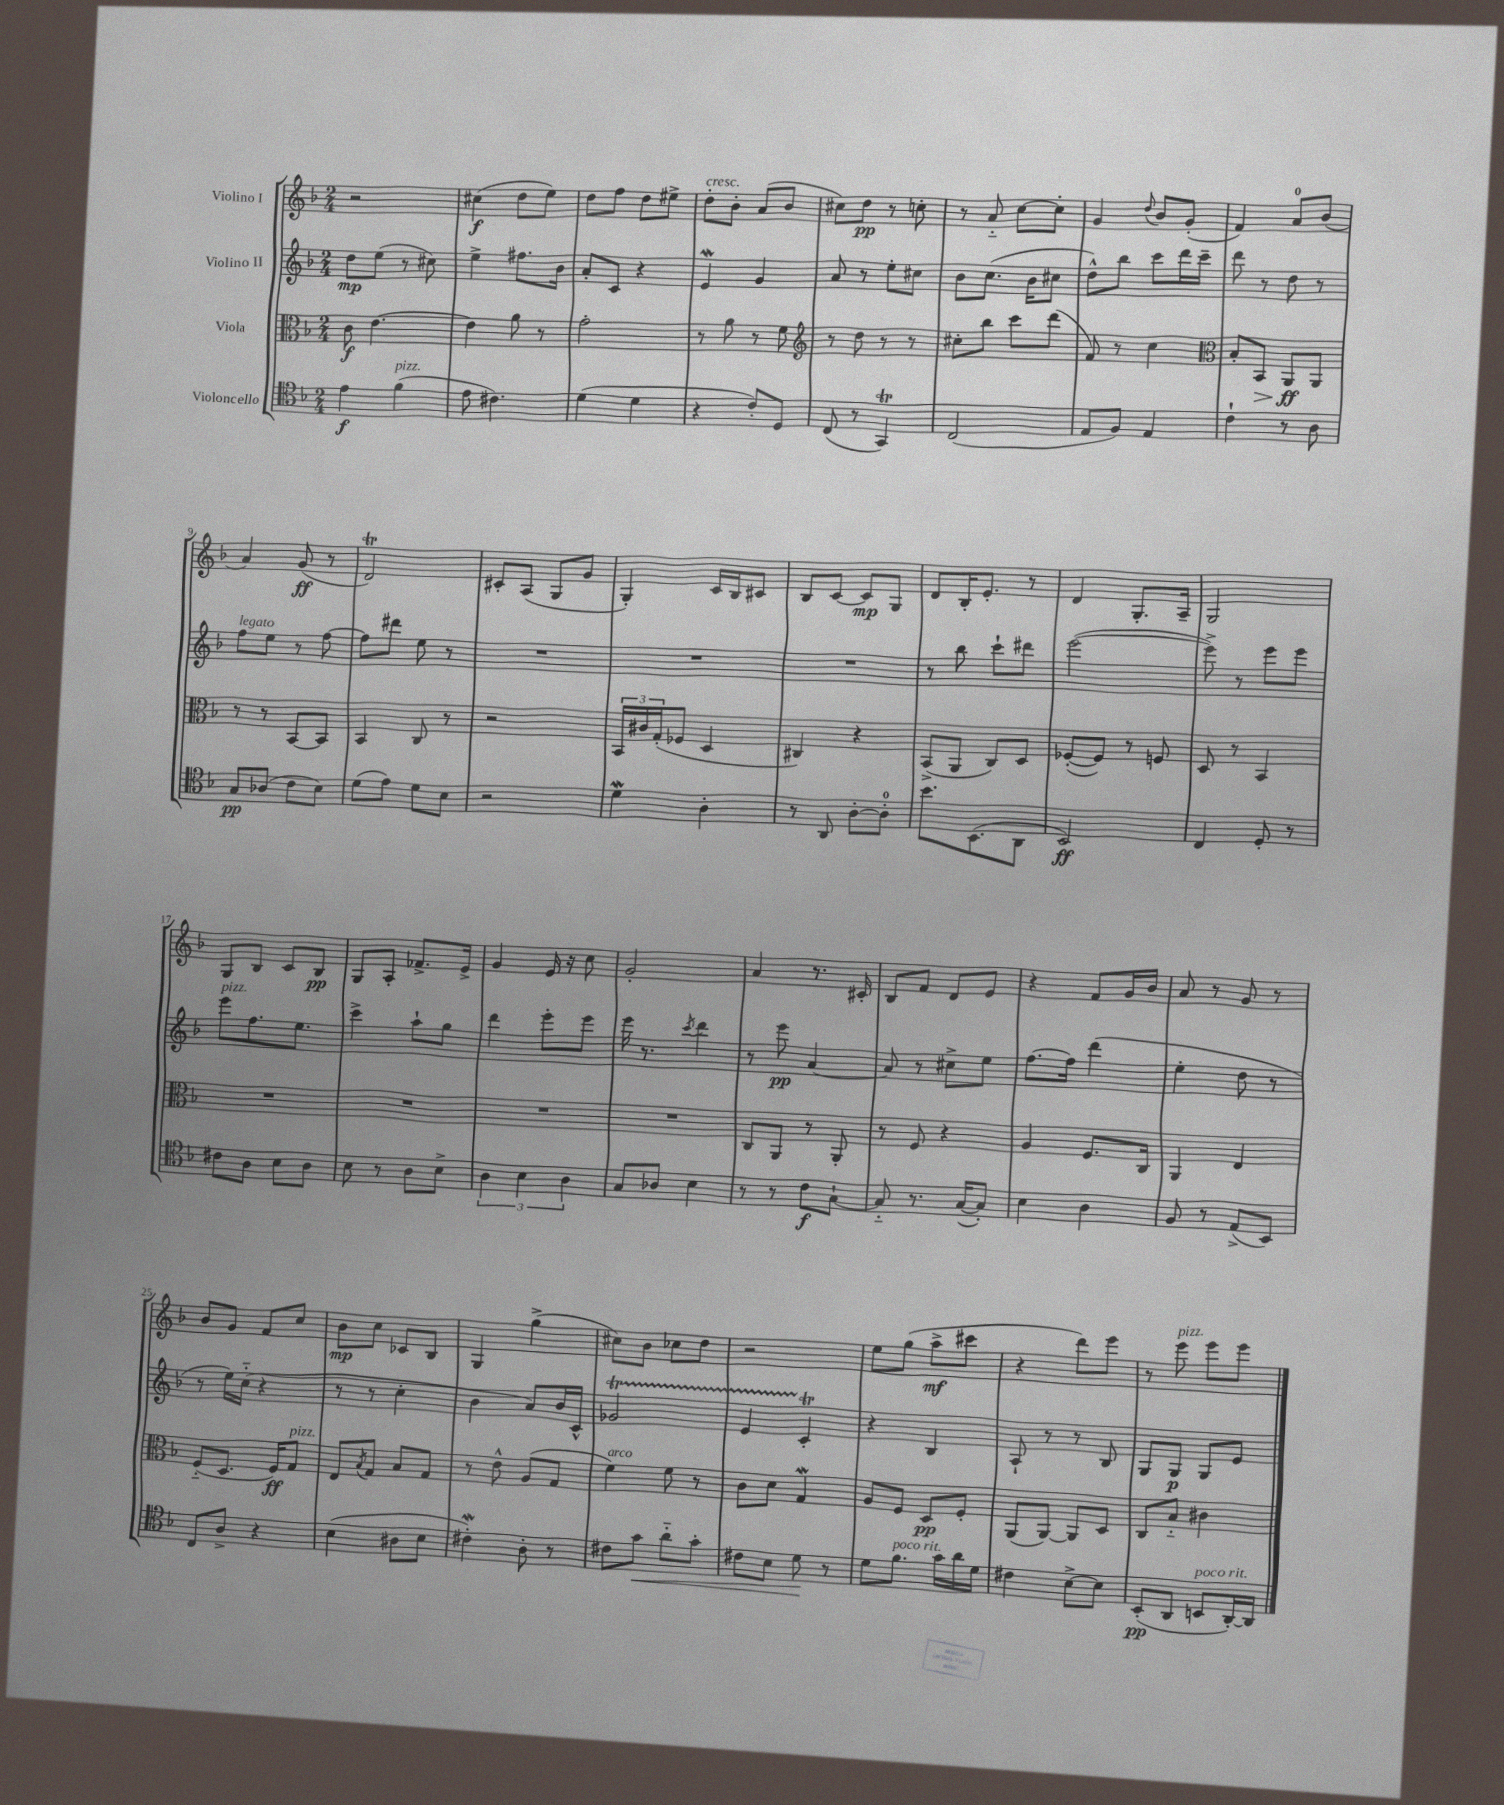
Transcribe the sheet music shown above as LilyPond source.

<<
\new StaffGroup <<
\new Staff = "s0" \with { instrumentName = "Violino I" } {
    \clef treble \key f \major \numericTimeSignature \time 2/4
    r2 |
    cis''4\f( d''8 e''8) |
    d''8 f''8 d''8 eis''8-> |
    d''8-.^\markup { \italic "cresc." } bes'8-. a'8( bes'8 |
    cis''8) d''8\pp r8 c''8-. |
    r8 a'8-_ c''8~ c''8-. |
    g'4 \appoggiatura { d''8 } bes'8 g'8-.( |
    f'4) a'8-0 bes'8( |
    a'4) g'8\ff( r8 |
    d'2\trill) |
    cis'8-. a8( g8 g'8 |
    g4-.) c'16 bes16 cis'8 |
    bes8 c'8~ c'8\mp g8 |
    d'8 bes16-. e'8.-. r8 |
    d'4 g8.-. a16-- |
    g2 |
    g8 bes8 c'8 bes8\pp |
    g8 a8-. fes'8.-> e'16-> |
    g'4 e'16 r16 c''8 |
    g'2-. |
    a'4 r8. cis'16-. |
    bes8 f'8 d'8 e'8 |
    r4 f'8 g'16 bes'16 |
    a'8 r8 g'8 r8 |
    bes'8 g'8 f'8 c''8 |
    bes'8\mp c''8 ces'8 bes8 |
    g4 g''4->( |
    cis''8) bes'8 ces''8 d''8 |
    r2 |
    e''8 g''8( a''8->\mf cis'''8 |
    r4 d'''8) e'''8 |
    r8 e'''8^\markup { \italic "pizz." } e'''8 e'''8 \bar "|." |
}
\new Staff = "s1" \with { instrumentName = "Violino II" } {
    \clef treble \key f \major \numericTimeSignature \time 2/4
    d''8\mp e''8( r8 cis''8) |
    e''4-> fis''8. bes'16 |
    a'8-. c'8 r4 |
    e'4\mordent g'4 |
    a'8 r8 e''8-. cis''8 |
    bes'8 c''8.( bes'16 cis''8 |
    d''8-^) bes''8 c'''8 d'''16 c'''16-- |
    d'''8 r8 d''8 r8 |
    f''8^\markup { \italic "legato" } e''8 r8 f''8~ |
    f''8 dis'''8 e''8 r8 |
    R2 |
    R2 |
    R2 |
    r8 bes''8 c'''8-! dis'''8 |
    e'''2~( |
    e'''8->) r8 e'''8 e'''8 |
    e'''8^\markup { \italic "pizz." } f''8. e''8. |
    c'''4-> a''8-! g''8 |
    d'''4 e'''8-. e'''8 |
    e'''16 r8. \acciaccatura { c'''8 } d'''4 |
    r8 e'''8\pp a'4~ |
    a'8 r8 cis''8-> e''8 |
    f''8.~ f''16 d'''4( |
    e''4-. d''8 r8 |
    r8 e''16) c''16-_( r4 |
    r8 r8 c''4-. |
    bes'4 a'8) bes'16 c'16-^ |
    ges'2\startTrillSpan |
    e'4 c'4-.\trill\stopTrillSpan |
    r4 bes4 |
    a8-! r8 r8 bes8 |
    g8 g8\p g8 e'8 \bar "|." |
}
\new Staff = "s2" \with { instrumentName = "Viola" } {
    \clef alto \key f \major \numericTimeSignature \time 2/4
    c'8\f e'4.~ |
    e'4 a'8 r8 |
    g'2-. |
    r8 a'8 r8 f'8 |
    \clef treble r8 d''8 r8 r8 |
    cis''8-. bes''8 c'''8 d'''8( |
    f'8) r8 c''4 |
    \clef alto bes8-. bes,8\> a,8\ff\! a,8 |
    r8 r8 bes,8~ bes,8 |
    bes,4 c8 r8 |
    r2 |
    \tuplet 3/2 { bes,16 cis'16 g16-.( } fes8 d4 |
    cis4) r4 |
    bes,8->( a,8 c8) d8 |
    fes8~-.( fes8) r8 f8 |
    d8 r8 bes,4 |
    R2 |
    R2 |
    R2 |
    R2 |
    c8 a,8 r8 a,8-. |
    r8 f8 r4 |
    a4 f8. c16 |
    a,4 e4 |
    f8-_( d8. f16\ff) g8^\markup { \italic "pizz." } |
    e8 \acciaccatura { bes8 } g8 bes8 g8 |
    r8 e'8-^ a8( g8 |
    f'4^\markup { \italic "arco" }) f'8 r8 |
    c'8 d'8 g4\mordent |
    a8 f8 d8\pp f8-. |
    a,8( a,8~) a,8 d8 |
    c8 bes8-_ cis'4 \bar "|." |
}
\new Staff = "s3" \with { instrumentName = "Violoncello" } {
    \clef tenor \key f \major \numericTimeSignature \time 2/4
    e'4\f f'4^\markup { \italic "pizz." }( |
    e'8 cis'4.) |
    d'4( d'4 |
    r4 c'8-.) d8 |
    c8( r8 g,4\trill) |
    c2( |
    e8 f8) e4 |
    c'4-! r8 a8 |
    g8\pp aes8( c'8 bes8) |
    d'8( e'8) d'8 bes8 |
    r2 |
    d'4\mordent a4-. |
    r8 a,8 a8~-. a8-0-. |
    bes'8. bes,8.( a,8 |
    bes,2\ff) |
    c4 d8-. r8 |
    cis'8 a8 bes8 a8 |
    bes8 r8 a8 bes8-> |
    \tuplet 3/2 { a4 bes4 a4 } |
    g8 aes8 bes4 |
    r8 r8 c'8\f g8~-! |
    g8-_ r8. g16~( g8-.) |
    bes4 a4 |
    f8 r8 e8->( bes,8) |
    c8 a8-> r4 |
    bes4( ais8 bes8 |
    cis'4-.\mordent) a8-. r8 |
    cis'8 g'8\< a'8-_ g'8-. |
    cis'8 bes8 d'8\! r8 |
    d'8 f'8.^\markup { \italic "poco rit." } g'16 a'16 d'16 |
    cis'4 bes8~-> bes8 |
    bes,8-.\pp( a,8 b,8^\markup { \italic "poco rit." } a,16~-.) a,16 \bar "|." |
}
>>
>>
